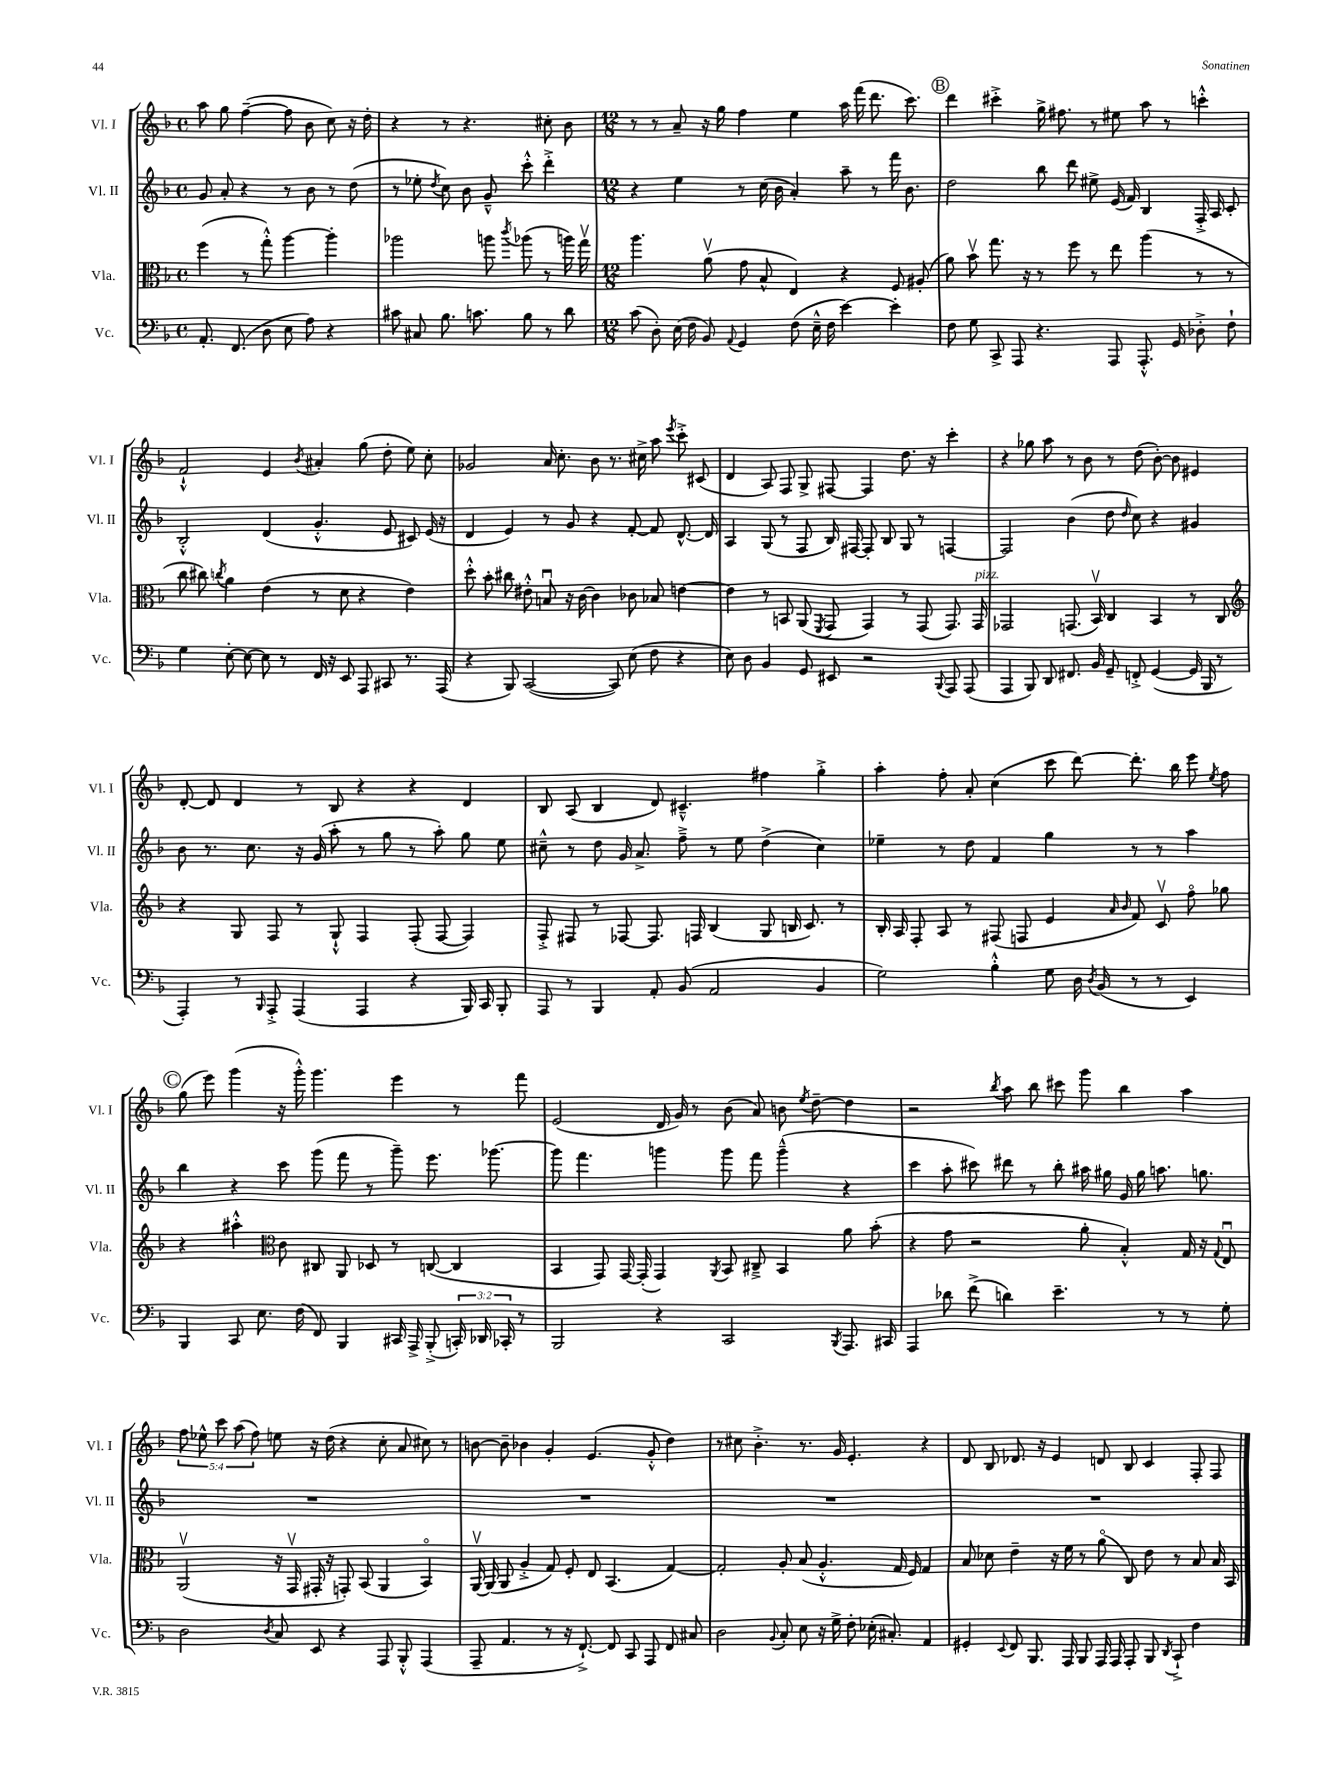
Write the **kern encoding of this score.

**kern	**kern	**kern	**kern
*staff4	*staff3	*staff2	*staff1
*clefF4	*clefC3	*clefG2	*clefG2
*k[b-]	*k[b-]	*k[b-]	*k[b-]
*M4/4	*M4/4	*M4/4	*M4/4
*met(c)	*met(c)	*met(c)	*met(c)
8.AA'	(4ff	8g	8aa
.	.	8a'	8gg
(8.FF	.	.	.
.	8r	4r	([4ff~
8D	8gg'^^)	.	.
8E	[4aa	8r	8ff]
8A)	.	8b-	8b-
4r	4aa']	8r	8cc)
.	.	(8dd	16r
.	.	.	16dd'
=	=	=	=
8c#	2aa-	8r	4r
8C#	.	8ee-'	.
.	.	8qdd	.
8.B-	.	8cc)	8r
.	.	8b-	4.r
8.c	.	.	.
.	8aa	8g~^^	.
.	8qccc	.	.
8B-	(8aa-	8ccc'^^	.
8r	8r	4ddd'^	8cc#'
8d	16aa)	.	8b-
.	16ggv	.	.
=	=	=	=
*M12/8	*M12/8	*M12/8	*M12/8
(8c	4.aa	4r	8r
8D')	.	.	8r
(16E	.	4ee	8a~
16F	.	.	.
8BB-)	(8av	.	16r
.	.	.	16gg
8qqAA	.	.	.
4GG	8g	8r	4ff
.	8B-^^	(16cc	.
.	.	16b-	.
(8F	4E)	4a')	4ee
16E~^^	.	.	.
16F	.	.	.
[4e)	4r	8aa~	16aa
.	.	.	(16fff
.	.	8r	8.ddd
4e']	8F	16fff	.
.	.	8.b-	8.ccc)
.	(8A#'	.	.
=	=	=	=
8F	8a)	2dd	4ddd
8G	8b-v	.	.
8CC^	8.gg	.	4ccc#'^
8AAA	.	.	.
.	16r	.	.
4.r	8r	8bb-	16gg^
.	.	.	8.ff#
.	8ff	8ddd	.
.	8r	8ee#^	8r
8AAA	8ee	(16e	8ee#
.	.	16f)	.
8.AAA'^^	(4aa	4B-	8aa
.	.	.	8r
16GG	.	.	.
8D-'^	8r	16F'^	4ccc'^^
.	.	16A	.
8F`	8r	8c'	.
=	=	=	=
4G	8cc	2B-'^^	2f`^^
.	8cc#)	.	.
.	8qcc	.	.
[8E'	4a	.	.
8E_	.	.	.
8E]	(4e	(4d	4e
8r	.	.	.
.	.	.	8qb-
16FF	8r	4.g'^^	4a#'
16r	.	.	.
8EE	8d	.	.
8AAA	4r	.	(8gg
8CC#	.	8e	8dd'
8.r	4e)	8c#)	8ee)
.	.	(16e	8cc'
(16AAA	.	16r	.
=	=	=	=
4r	8dd'^^	4d	2g-
.	8b-'	.	.
8BBB-)	8cc#	4e)	.
([2CC	8e#'^^	.	.
.	8Bu	8r	16a
.	.	.	8.cc'
.	16r	8g	.
.	[16c	.	.
.	4c]	4r	8b-
8CC])	.	.	8.r
(8E	8c-	[8f'	.
.	.	.	16cc#^
8F	8B-	8f]	8aa
.	.	.	8qeee
4r	[4e	[8.d^^	8ccc'^
.	.	.	(8c#
.	.	16d]	.
=	=	=	=
8E)	4e]	4A	4d
8D	.	.	.
4BB-	8r	(8G	8A)
.	8BB	8r	8F
8GG	(8AA	8F	8G^
.	8qFF	.	.
8EE#	8GG	16B-)	[8F#
.	.	[16F#	.
2r	4GG)	8F#']	4F#]
.	.	8B-	.
.	8r	8G	8.dd
.	(8GG	8r	.
.	.	.	16r
8qqBBB-	.	.	.
8AAA	8.GG)	[4F	4ccc'
(8AAA	.	.	.
.	16GG	.	.
=	=	=	=
4AAA	2GG-	2F]	4r
8BBB-)	.	.	8gg-
8DD	.	.	8aa
8.FF#	(8.GG	(4b-	8r
.	.	.	8b-
16BB-	16BB-v)	.	.
8GG~	4C	8dd	8r
.	.	16qqdd	.
8FF'^	.	8cc)	(8dd
([4GG	4BB-	4r	[8b-')
.	.	.	8b-]
16GG]	8r	4g#	4e#
16BBB-	.	.	.
8r	8C	.	.
=	=	=	=
*	*clefG2	*	*
4AAA')	4r	8b-	[8d'
.	.	8.r	8d]
8r	8G	.	4d
.	.	8.cc	.
16qqBBB-	.	.	.
8AAA'^	8F	.	.
(4AAA	8r	16r	8r
.	.	(16g	.
.	8G`^^	8aa'	8B-
4AAA	4F	8r	4r
.	.	8gg	.
4r	(8F'	8r	4r
.	[8F	8aa')	.
16BBB-)	4F])	8gg	4d
16CC	.	.	.
8BBB-'	.	8ee	.
=	=	=	=
8AAA	8F'^	8cc#~^^	8B-
8r	8F#	8r	(8A
4BBB-	8r	8dd	4B-
.	[8F-	16g	.
.	.	8.a^	.
8AA'	8.F-]	.	8d)
(8BB-	.	8ff~^	4.c#~^^
.	16F	.	.
2AA	(4B-	8r	.
.	.	8ee	.
.	8G	(4dd^	4ff#
.	16B	.	.
.	8.c)	.	.
4BB-	.	4cc#)	4gg'^
.	8r	.	.
=	=	=	=
2G)	16B-'	4ee-~	4aa'
.	16A	.	.
.	8F'	.	.
.	8A	8r	8ff'
.	8r	8dd	8a'
4B-'^^	(8F#	4f	(4cc
.	8F	.	.
8G	4e	4gg	8ccc
16D	.	.	[8ddd)
8qD	.	.	.
(16BB-	.	.	.
.	16qqa	.	.
.	16qqb-	.	.
8r	8f)	8r	8.ddd']
8r	8cv	8r	.
.	.	.	16bb-
4EE)	8ffo	4aa	8eee
.	.	.	8qee
.	8gg-	.	8ff
=	=	=	=
4BBB-	4r	4bb-	(8gg
.	.	.	8eee)
8CC	4aa#'^^	4r	(4ggg
8.E	.	.	.
*	*clefC3	*	*
.	8c	8ccc	16r
(16F	.	.	16ggg'^^)
8FF)	8C#	(8ggg	4.ggg
4BBB-	8AA	8fff	.
.	8D-	8r	.
16CC#	8r	8ggg~)	4eee
16AAA^	.	.	.
(8BBB-'^	([8C	8.eee	.
24CC')	4C]	.	8r
24DD-	.	.	.
.	.	[8.ggg-	.
24CC-'	.	.	.
8r	.	.	8fff
=	=	=	=
2BBB-	4BB-	8ggg-]	(2e
.	.	4.fff	.
.	8GG)	.	.
.	[16GG	.	.
.	(16GG']	.	.
4r	4GG)	4ggg	16d
.	.	.	16g)
.	.	.	8r
.	8qAA	.	.
2CC	8BB-	8ggg	(8b-
.	8C#~^	8fff	8a)
.	4BB-	(4ggg~^^	8b
.	.	.	8qee
.	.	.	[8dd~
8qBBB-	.	.	.
8.AAA	8a	4r	4dd]
.	(8b-'	.	.
16CC#	.	.	.
=	=	=	=
4AAA	4r	4ccc	2r
8d-	8g	8aa'	.
(8f^	2r	8ccc#)	.
.	.	.	8qbb-
4d)	.	8ddd#	8aa
.	.	8r	8bb-
4.e~	.	8bb-'	8ccc#
.	8a'	16aa#	8ggg
.	.	16gg#	.
.	4B-'^^)	16g	4bb-
.	.	16gg#	.
8r	.	8.aa	.
8r	16G	.	4aa
.	16r	8.gg	.
.	8qqG	.	.
8G'	8Eu	.	.
=	=	=	=
2D	(2AAv	1.r	10ff
.	.	.	10ee-^^
.	.	.	10ccc
.	.	.	(10aa
.	.	.	10ff)
8qD	.	.	.
8C	16r	.	8ee
.	16GGv	.	.
8EE	16GG#'	.	16r
.	16r	.	(16dd
4r	8GG')	.	4r
.	(8BB-	.	.
8AAA	4AA	.	8cc'
8BBB-'^^	.	.	8a
(4AAA	4BB-o)	.	8cc#)
.	.	.	8r
=	=	=	=
8AAA~	[16AAv	1.r	[8b
.	(16AA]	.	.
4.AA	8AA	.	8b~]
.	4A'^	.	4b-
8r	8G)	.	4g'
16r	8F'	.	.
[8.FF`^)	.	.	.
.	8E	.	(4.e
8FF]	(4.BB-	.	.
8CC	.	.	.
8AAA	.	.	8g'^^
8FF	[4G)	.	4dd)
8C#	.	.	.
=	=	=	=
2D	2G']	1.r	8r
.	.	.	8cc#
.	.	.	4.b-'^
8qqBB-	.	.	.
8C'	8A'	.	.
8E	(8B-	.	8.r
16r	4.A'^^	.	.
16G^	.	.	16g
8F'	.	.	4.e'
(16E-'	.	.	.
8.C#')	.	.	.
.	16G	.	.
.	16F)	.	.
4AA	4G	.	4r
=	=	=	=
4GG#'	8B-	1.r	8d
.	8d-	.	8B-
8qqEE	.	.	.
8FF	4e~	.	8.d-
8.BBB-	.	.	.
.	.	.	16r
.	16r	.	4e
16AAA	16f	.	.
8BBB-	8r	.	.
16AAA	(8ao	.	8d
16AAA	.	.	.
8AAA'	8C)	.	8B-
8BBB-	8e	.	4c
8qDD	.	.	.
8CC`^	8r	.	.
4F	8B-	.	8F'
.	16B-	.	8F
.	16BB-	.	.
==	==	==	==
*-	*-	*-	*-
